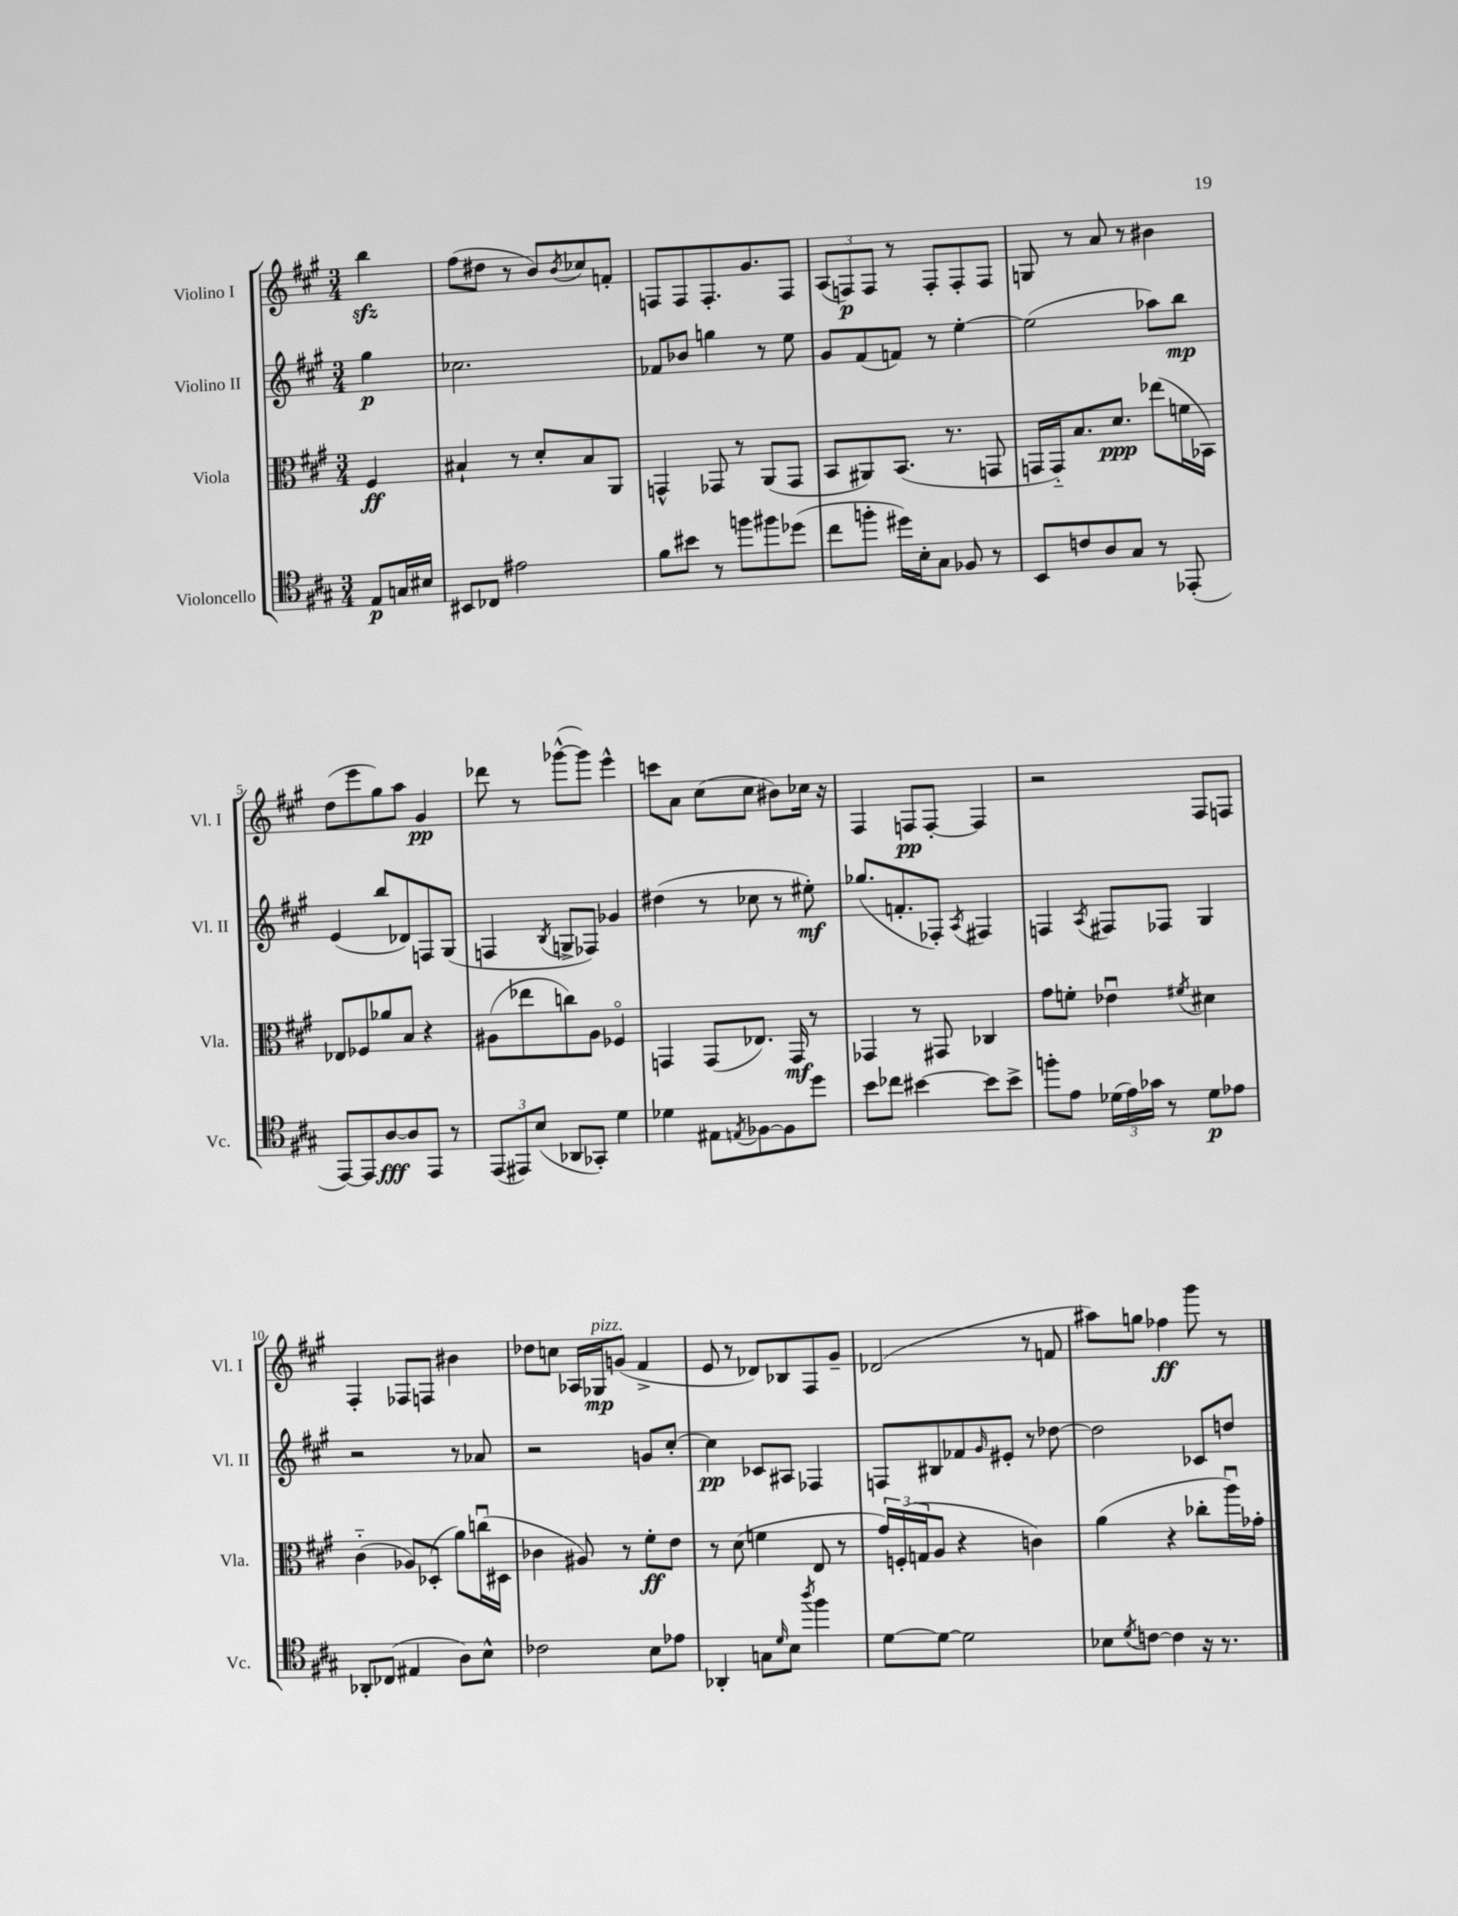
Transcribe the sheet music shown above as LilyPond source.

<<
\new StaffGroup <<
\new Staff = "s0" \with { instrumentName = "Violino I" shortInstrumentName = "Vl. I" } {
    \clef treble \key a \major \numericTimeSignature \time 3/4 \partial 4
    b''4\sfz |
    fis''8( dis''8 r8 b'8) \acciaccatura { b'8 } ces''8 f'8-. |
    f8 f8 f8.-. gis'8. f8 |
    \tuplet 3/2 { a8( f8\p) f8 } r8 f8-. f8-. f8 |
    g8 r8 a'8 r8 bis'4 |
    d''8( e'''8 gis''8) a''8 gis'4\pp |
    des'''8 r8 ges'''8~-^( ges'''8) e'''4-^ |
    c'''8 a'8 cis''8( cis''8 bis'8) ces''16 r16 |
    fis4 f8\pp f8~-. f4 |
    r2 fis8 f8 |
    fis4-. fes8 f8 bis'4 |
    des''8 c''8 aes16 ges16\mp^\markup { \italic "pizz." } g'8( fis'4-> |
    e'8 r8 des'8) bes8 fis8 gis'8-- |
    des'2( r8 f'8 |
    ais''8) g''8 fes''4\ff gis'''8 r8 \bar "|." |
}
\new Staff = "s1" \with { instrumentName = "Violino II" shortInstrumentName = "Vl. II" } {
    \clef treble \key a \major \numericTimeSignature \time 3/4 \partial 4
    gis''4\p |
    ces''2. |
    fes'8 bes'8 g''4 r8 e''8 |
    gis'8 fis'8( f'8) r8 e''4~-. |
    e''2( aes''8) b''8\mp |
    e'4( b''8 des'8) f8 gis8( |
    f4 \acciaccatura { b8 } g8-> fes8) ges'4 |
    dis''4( r8 ces''8 r8 eis''8-.\mf) |
    ges''8.( f'8.-. fes8-.) \acciaccatura { a8 } fis4 |
    f4 \acciaccatura { a8 } fis8 fes8 gis4 |
    r2 r8 aes'8 |
    r2 g'8 cis''8~-. |
    cis''4\pp ces'8 ais8 fes4 |
    f8 bis8 fes'8 \grace { gis'16 } eis'8-. r8 des''8~ |
    des''2 ces'8 d''8 \bar "|." |
}
\new Staff = "s2" \with { instrumentName = "Viola" shortInstrumentName = "Vla." } {
    \clef alto \key a \major \numericTimeSignature \time 3/4 \partial 4
    fis4\ff |
    bis4-! r8 d'8-. bis8 a,8 |
    g,4-^ ges,8 r8 a,8( ges,8 |
    b,8 ais,8) b,8.( r8. g,8 |
    g,16 g,16-_) b8. d'8.\ppp ees''8( f'16 bes,16) |
    ees8 fes8 aes'8 b8 r4 |
    ais8( ees''8 c''8) ais8 fes4\flageolet |
    g,4 g,8( ees8.) g,16\mf r8 |
    ges,4 r8 gis,8 ces4 |
    gis'8 f'8-. ees'4\downbow \acciaccatura { fis'8 } dis'4 |
    cis'4-_( aes8) des8-.( a'8) c''16\downbow( dis16 |
    ces'4 ais8) r8 fis'8-.\ff e'8 |
    r8 d'8( f'4 e8 r8 |
    \tuplet 3/2 { gis'16) f16-.( g16 } a8 r4 c'4) |
    a'4( r4 ces''8-. a''16\downbow) ges'16-. \bar "|." |
}
\new Staff = "s3" \with { instrumentName = "Violoncello" shortInstrumentName = "Vc." } {
    \clef tenor \key a \major \numericTimeSignature \time 3/4 \partial 4
    e8\p g16 bis16 |
    bis,8 ces8 eis'2 |
    fis'8 bis'8 r8 f''8 fis''8 des''8( |
    cis''8 f''8-. dis''16) b16-. gis8 fes8 r8 |
    b,8 c'8 a8 gis8 r8 ees,8-.( |
    e,8~) e,8 a8~\fff a8 e,8 r8 |
    \tuplet 3/2 { e,8( eis,8) b8( } aes,8 ges,8-.) d'4 |
    des'4 eis8 \acciaccatura { e8 } fes8~ fes8 d''8 |
    b'8 ces''8 bis'4~ bis'8 bis'8-> |
    f''8-. e'8 \tuplet 3/2 { des'16( e'16) ges'16 } r8 des'8\p ees'8 |
    aes,8-. ces8( eis4 a8) b8-^ |
    ces'2 b8 ees'8 |
    aes,4-. g8 \grace { d'16 } b8 \acciaccatura { a''8 } fis''4 |
    d'8~ d'8~ d'2 |
    bes8 \acciaccatura { d'8 } c'8~ c'4 r16 r8. \bar "|." |
}
>>
>>
